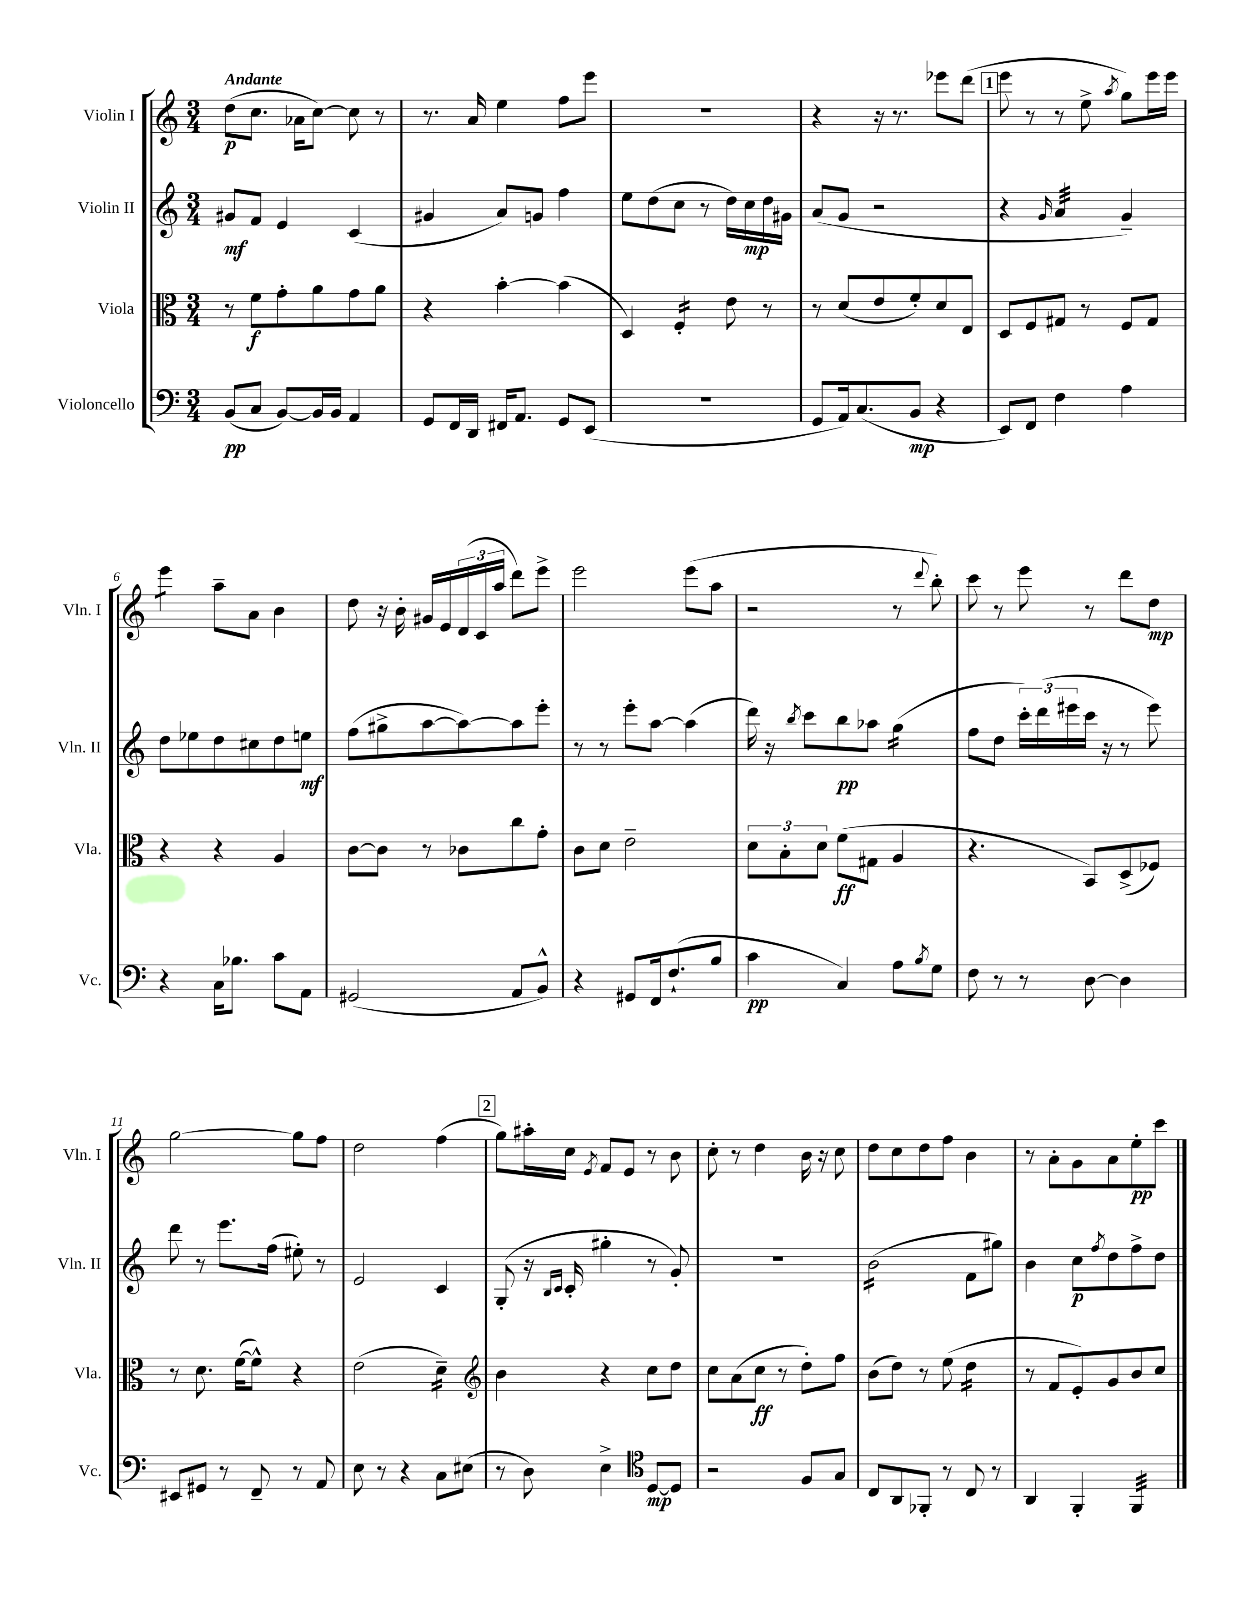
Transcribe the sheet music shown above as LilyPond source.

<<
\new StaffGroup <<
\new Staff = "s0" \with { instrumentName = "Violin I" shortInstrumentName = "Vln. I" } {
    \clef treble \key c \major \numericTimeSignature \time 3/4 \tempo "Andante"
    d''8\p( c''8. aes'16 c''8~) c''8 r8 |
    r8. a'16 e''4 f''8 e'''8 |
    R2. |
    r4 r16 r8. ees'''8 d'''8( |
    \mark \markup { \box "1" } e'''8 r8 r8 e''8-> \acciaccatura { a''8 } g''8) e'''16 e'''16 |
    e'''4:8 a''8-- a'8 b'4 |
    d''8 r16 b'16-. gis'16 e'16 \tuplet 3/2 { d'16( c'16 a''16 } d'''8) e'''8-> |
    e'''2 e'''8( a''8 |
    r2 r8 \appoggiatura { d'''8 } b''8-.) |
    c'''8 r8 e'''8 r8 d'''8 d''8\mp |
    g''2~ g''8 f''8 |
    d''2 f''4( |
    \mark \markup { \box "2" } g''8) ais''16-. c''16 \acciaccatura { e'8 } f'8 e'8 r8 b'8 |
    c''8-. r8 d''4 b'16 r16 c''8 |
    d''8 c''8 d''8 f''8 b'4 |
    r8 a'8-. g'8 a'8 e''8-.\pp c'''8 \bar "|." |
}
\new Staff = "s1" \with { instrumentName = "Violin II" shortInstrumentName = "Vln. II" } {
    \clef treble \key c \major \numericTimeSignature \time 3/4
    gis'8\mf f'8 e'4 c'4( |
    gis'4 a'8) g'8 f''4 |
    e''8 d''8( c''8 r8 d''16) c''16\mp d''16 gis'16 |
    a'8( g'8 r2 |
    \mark \markup { \box "1" } r4 \grace { g'16 } a'4:32 g'4--) |
    d''8 ees''8 d''8 cis''8 d''8 e''8\mf |
    f''8( gis''8-> a''8~ a''8~) a''8 e'''8-. |
    r8 r8 e'''8-. a''8~ a''4( |
    d'''16) r16 \acciaccatura { b''8 } c'''8 b''8\pp aes''8 g''4:16( |
    f''8 d''8 \tuplet 3/2 { c'''16-.) d'''16( eis'''16 } c'''16 r16 r8 eis'''8) |
    d'''8 r8 e'''8. f''16( eis''8-.) r8 |
    e'2 c'4 |
    \mark \markup { \box "2" } g8-.( r16 \grace { b16 c'16 } c'16-. gis''4-. r8 g'8-.) |
    R2. |
    b'2:16( f'8 gis''8) |
    b'4 c''8\p \acciaccatura { f''8 } d''8 f''8-> d''8 \bar "|." |
}
\new Staff = "s2" \with { instrumentName = "Viola" shortInstrumentName = "Vla." } {
    \clef alto \key c \major \numericTimeSignature \time 3/4
    r8 f'8\f g'8-. a'8 g'8 a'8 |
    r4 b'4~-. b'4( |
    d4) f4:16-. e'8 r8 |
    r8 d'8( e'8 f'8-.) d'8 e8 |
    \mark \markup { \box "1" } d8 f8 gis8 r8 f8 gis8 |
    r4 r4 a4 |
    c'8~ c'8 r8 ces'8 c''8 g'8-. |
    c'8 d'8 e'2-- |
    \tuplet 3/2 { d'8 b8-. d'8 } f'8\ff( gis8 a4 |
    r4. b,8) d8->( fes8) |
    r8 d'8. f'16~( f'8-^) r4 |
    e'2( d'4:16--) |
    \mark \markup { \box "2" } \clef treble b'4 r4 c''8 d''8 |
    c''8 a'8( c''8\ff r8 d''8-.) f''8 |
    b'8( d''8) r8 e''8( d''4:16 |
    r8 f'8 e'8-.) g'8 b'8 c''8 \bar "|." |
}
\new Staff = "s3" \with { instrumentName = "Violoncello" shortInstrumentName = "Vc." } {
    \clef bass \key c \major \numericTimeSignature \time 3/4
    b,8\pp( c8 b,8~) b,16 b,16 a,4 |
    g,8 f,16 d,16 fis,16 a,8. g,8 e,8( |
    r2. |
    g,8 a,16) c8.( b,8\mp r4 |
    \mark \markup { \box "1" } e,8) f,8 f4 a4 |
    r4 c16 bes8. c'8 a,8 |
    gis,2( a,8 b,8-^) |
    r4 gis,8 f,16 f8.-!( b8 |
    c'4\pp c4) a8 \acciaccatura { b8 } g8 |
    f8 r8 r8 d8~ d4 |
    eis,8 gis,8 r8 f,8-- r8 a,8 |
    e8 r8 r4 c8 eis8( |
    \mark \markup { \box "2" } r8 d8) e4-> \clef tenor d8~\mp d8 |
    r2 f8 g8 |
    c8 a,8 fes,8-. r8 c8 r8 |
    a,4 f,4-. f,4:32 \bar "|." |
}
>>
>>
